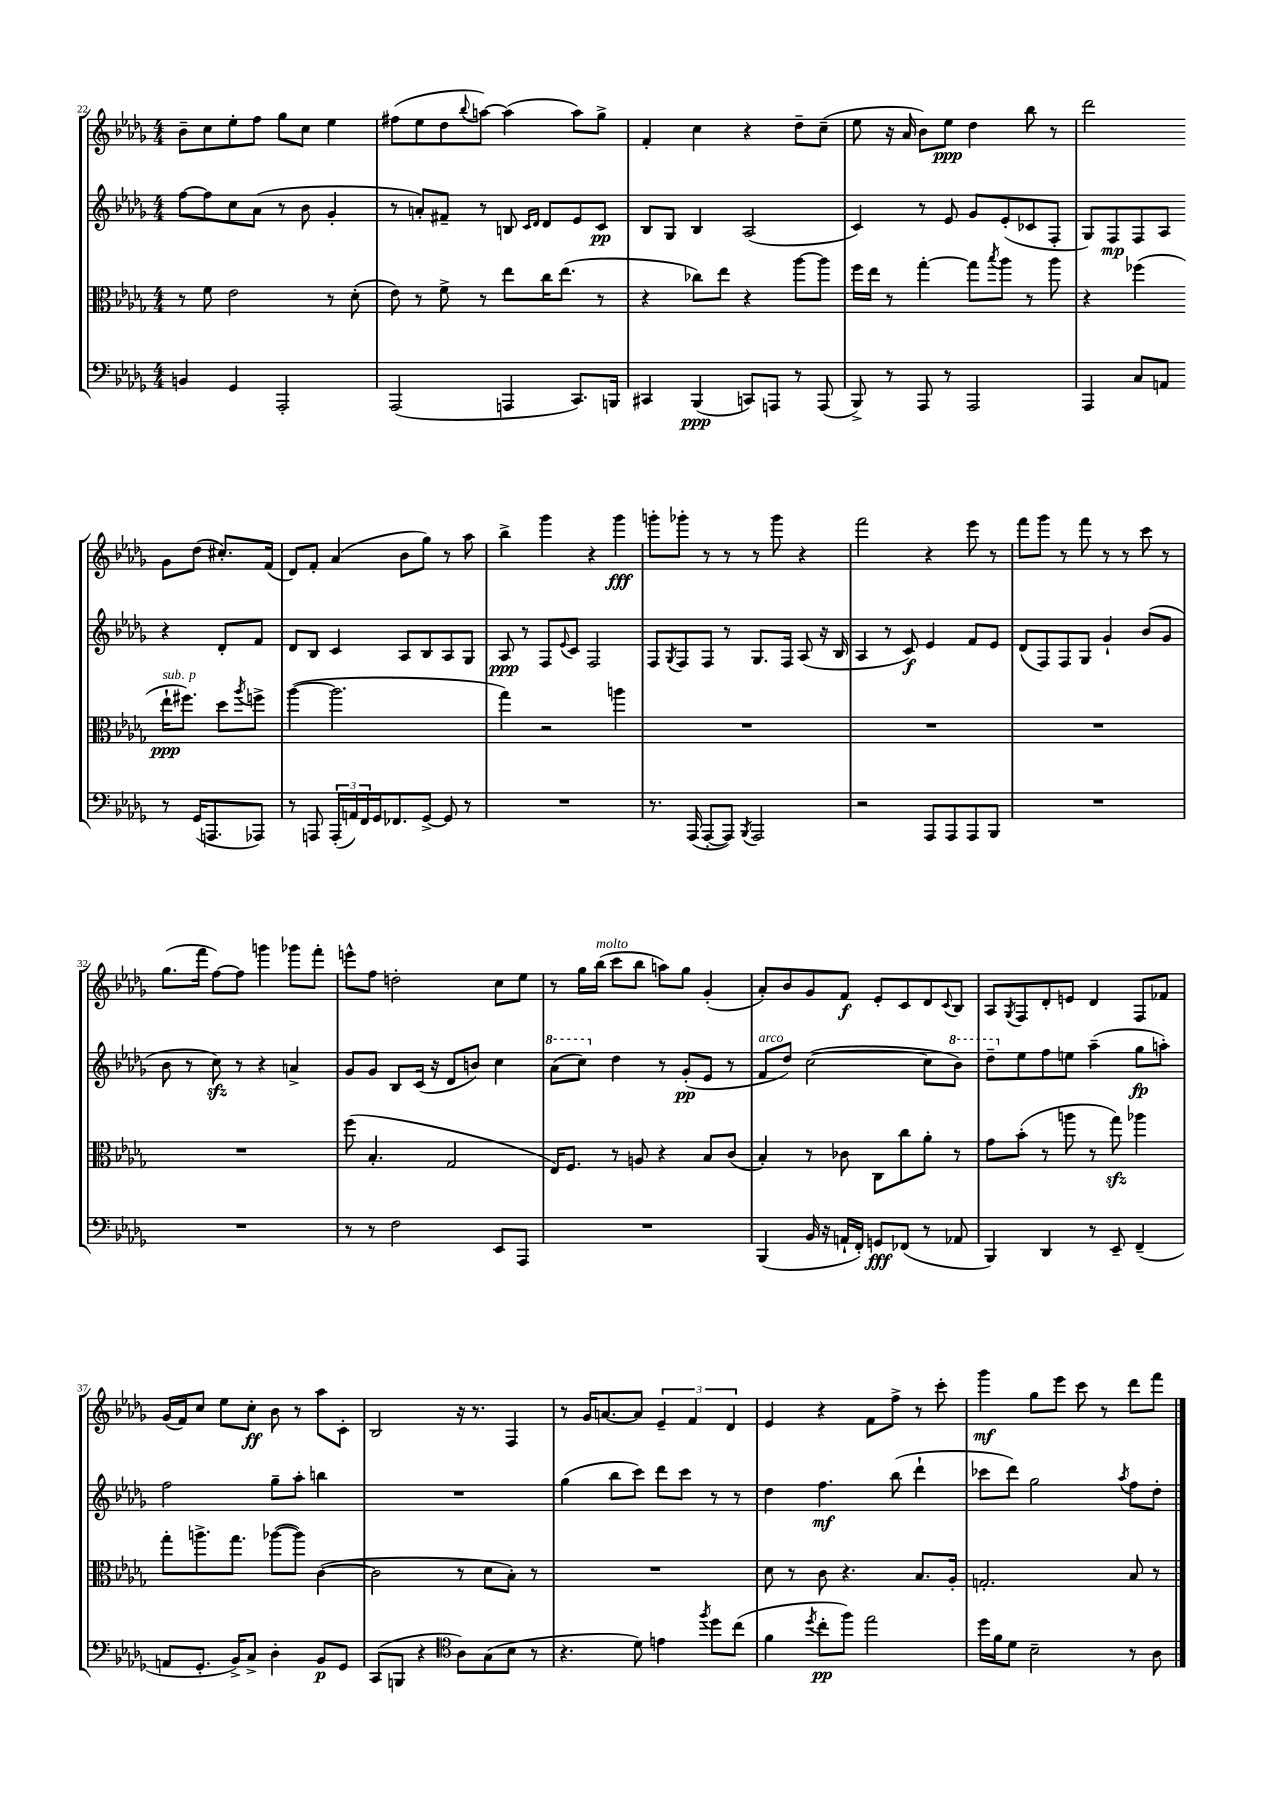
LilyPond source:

<<
\new StaffGroup <<
\new Staff = "s0" {
    \clef treble \key des \major \numericTimeSignature \time 4/4
    bes'8-- c''8 ees''8-. f''8 ges''8 c''8 ees''4 |
    fis''8( ees''8 des''8 \appoggiatura { bes''8 } a''8~) a''4( a''8) ges''8-> |
    f'4-. c''4 r4 des''8-- c''8--( |
    ees''8 r16 aes'16 bes'8) ees''8\ppp des''4 bes''8 r8 |
    des'''2 ges'8 des''8( cis''8.-.) f'16( |
    des'8) f'8-. aes'4( bes'8 ges''8) r8 aes''8 |
    bes''4-> ges'''4 r4 ges'''4\fff |
    g'''8-. ges'''8-. r8 r8 r8 ges'''8 r4 |
    f'''2 r4 ees'''8 r8 |
    f'''8 ges'''8 r8 f'''8 r8 r8 c'''8 r8 |
    ges''8.( f'''16 f''8~) f''8 g'''4 ges'''8 f'''8-. |
    e'''8-^ f''8 d''2-. c''8 ees''8 |
    r8 ges''16 bes''16^\markup { \italic "molto" }( c'''8 bes''8 a''8) ges''8 ges'4-.( |
    aes'8-.) bes'8 ges'8 f'8\f ees'8-. c'8 des'8 \appoggiatura { c'8 } bes8 |
    aes8 \acciaccatura { ges8 } f8 des'8-. e'8 des'4 f8 fes'8 |
    ges'16( f'16) c''8 ees''8 c''8-.\ff bes'8 r8 aes''8 c'8-. |
    bes2 r16 r8. f4 |
    r8 ges'16 a'8.~ a'8 \tuplet 3/2 { ees'4-- f'4 des'4 } |
    ees'4 r4 f'8 f''8-> r8 c'''8-. |
    ges'''4\mf ges''8 ees'''8 c'''8 r8 des'''8 f'''8 \bar "|." |
}
\new Staff = "s1" {
    \clef treble \key des \major \numericTimeSignature \time 4/4
    f''8~ f''8 c''8 aes'8( r8 bes'8 ges'4-. |
    r8 a'8-.) fis'8-- r8 b8 \grace { c'16 des'16 } des'8 ees'8 c'8\pp |
    bes8 ges8 bes4 aes2( |
    c'4) r8 ees'8 ges'8 ees'8-.( ces'8 f8-. |
    ges8) f8\mp f8 aes8 r4 des'8-. f'8 |
    des'8 bes8 c'4 aes8 bes8 aes8 ges8 |
    aes8\ppp r8 f8 \appoggiatura { ees'8 } c'8 f2 |
    f8 \acciaccatura { ges8 } f8 f8 r8 ges8. f16 aes8( r16 bes16 |
    aes4 r8 c'8\f) ees'4 f'8 ees'8 |
    des'8( f8) f8 ges8 ges'4-! bes'8( ges'8 |
    bes'8 r8 c''8\sfz) r8 r4 a'4-> |
    ges'8 ges'8 bes8 c'16( r16 des'8 b'8) c''4 |
    \ottava #1 aes''8( c'''8) \ottava #0 des''4 r8 ges'8-.\pp( ees'8 r8 |
    f'8^\markup { \italic "arco" } des''8) c''2~( c''8 \ottava #1 bes''8) |
    des'''8-- \ottava #0 ees''8 f''8 e''8 aes''4--( ges''8\fp a''8-.) |
    f''2 ges''8-- aes''8-. b''4 |
    R1 |
    ges''4( bes''8 c'''8) des'''8 c'''8 r8 r8 |
    des''4 f''4.\mf bes''8( des'''4-! |
    ces'''8 des'''8) ges''2 \acciaccatura { aes''8 } f''8 des''8-. \bar "|." |
}
\new Staff = "s2" {
    \clef alto \key des \major \numericTimeSignature \time 4/4
    r8 f'8 ees'2 r8 des'8-.( |
    ees'8) r8 f'8-> r8 ees''8 c''16 ees''8.( r8 |
    r4 ces''8) ees''8 r4 aes''8~ aes''8 |
    f''16 ees''16 r8 ges''4~-. ges''8 \acciaccatura { bes''8 } aes''8 r8 aes''8 |
    r4 fes''4( ees''16-!\ppp^\markup { \italic "sub. p" } fis''8.) des''8 \acciaccatura { aes''8 } f''8-> |
    aes''4~( aes''2. |
    ges''4) r2 a''4 |
    R1 |
    R1 |
    R1 |
    R1 |
    f''8( bes4.-. ges2 |
    ees16) f8. r8 a8 r4 bes8 c'8( |
    bes4-.) r8 ces'8 c8 c''8 aes'8-. r8 |
    ges'8 bes'8-.( r8 a''8 r8 ges''8\sfz) aes''4 |
    ges''8-. a''8.-> ges''8. aes''8~( aes''8) c'4~( |
    c'2 r8 des'8 bes8-.) r8 |
    R1 |
    des'8 r8 c'8 r4. bes8. aes16-. |
    g2.-. bes8 r8 \bar "|." |
}
\new Staff = "s3" {
    \clef bass \key des \major \numericTimeSignature \time 4/4
    b,4 ges,4 aes,,2-. |
    aes,,2( a,,4 c,8.) b,,16 |
    cis,4 bes,,4\ppp( c,8) a,,8 r8 a,,8( |
    bes,,8->) r8 aes,,8 r8 aes,,2 |
    aes,,4 c8 a,8 r8 ges,16( a,,8. aes,,8) |
    r8 a,,8 \tuplet 3/2 { a,,16-.( a,16) f,16 } ges,16 fes,8. ges,8~-> ges,8 r8 |
    R1 |
    r8. aes,,16( aes,,8~-. aes,,8) \acciaccatura { bes,,8 } aes,,2 |
    r2 aes,,8 aes,,8 aes,,8 bes,,8 |
    R1 |
    R1 |
    r8 r8 f2 ees,8 aes,,8 |
    R1 |
    bes,,4( bes,16 r16 a,16-! f,16-.) g,8\fff fes,8( r8 aes,8 |
    bes,,4) des,4 r8 ees,8-- f,4--( |
    a,8 ges,8.-. bes,16->) c8-> des4-. bes,8\p ges,8 |
    c,8( b,,8 r4 \clef tenor aes8) ges8( bes8 r8 |
    r4. des'8) e'4 \acciaccatura { f''8 } des''8 c''8( |
    f'4 \acciaccatura { des''8 } c''8-.\pp f''8) ees''2 |
    des''16 f'16 des'8 bes2-- r8 aes8 \bar "|." |
}
>>
>>
\layout { \context { \Score currentBarNumber = #22 } }
